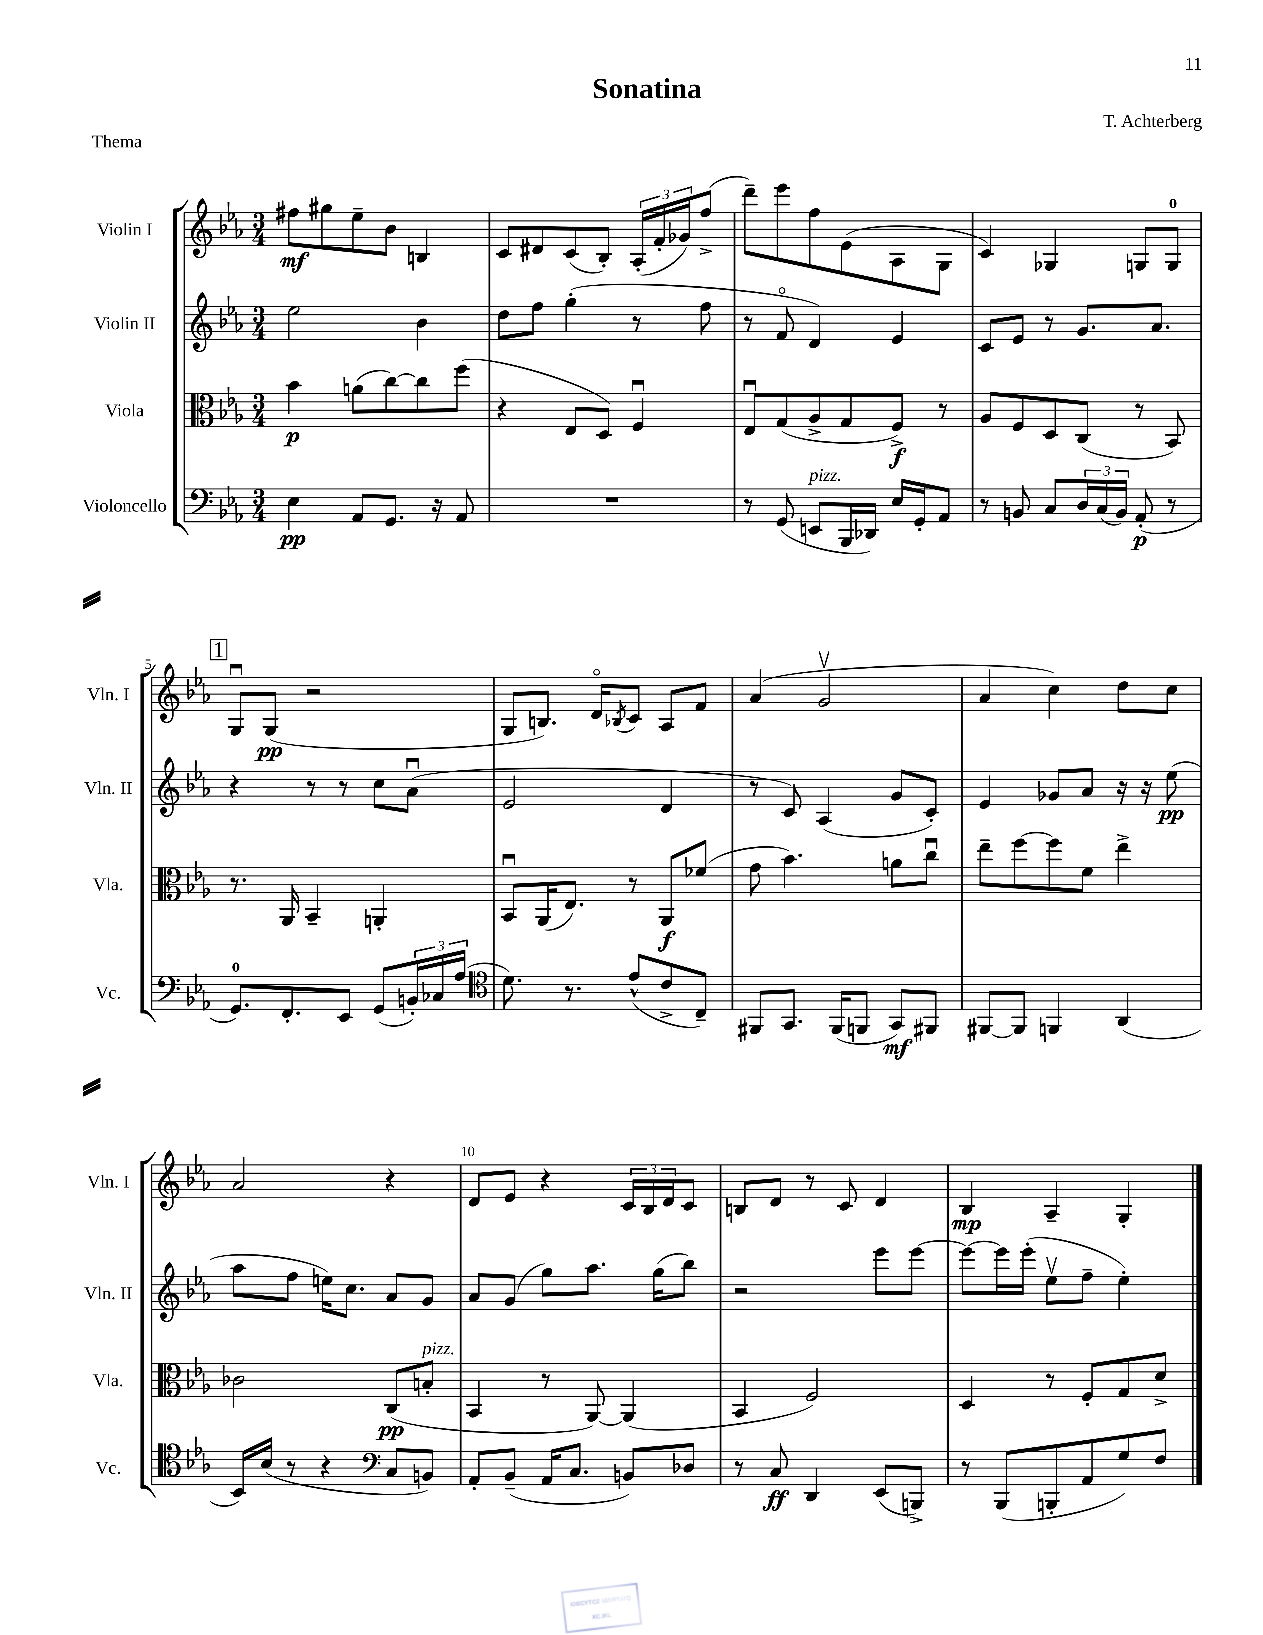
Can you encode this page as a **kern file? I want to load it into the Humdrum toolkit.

**kern	**kern	**kern	**kern
*staff4	*staff3	*staff2	*staff1
*clefF4	*clefC3	*clefG2	*clefG2
*k[b-e-a-]	*k[b-e-a-]	*k[b-e-a-]	*k[b-e-a-]
*M3/4	*M3/4	*M3/4	*M3/4
4E-	4b-	2ee-	8ff#
.	.	.	8gg#
8AA-	(8a	.	8ee-~
8.GG	[8cc)	.	8b-
.	8cc]	4b-	4B
16r	.	.	.
8AA-	(8ff	.	.
=	=	=	=
2.r	4r	8dd	8c
.	.	8ff	8d#
.	8E-	(4gg'	(8c
.	8D)	.	8B-')
.	4Fu	8r	(24A-'
.	.	.	24f'
.	.	.	24g-)
.	.	8ff	(8ff^
=	=	=	=
8r	8E-u	8r	8ddd~)
(8GG	(8G	8fo	8eee-
8EE	8A-^	4d)	8ff
16BBB-	8G	.	(8e-
16DD-)	.	.	.
16E-	8F^)	4e-	8A-
16GG'	.	.	.
8AA-	8r	.	8G
=	=	=	=
8r	8A-	8c	4c)
8BB	8F	8e-	.
8C	8D	8r	4G-
24D	(8C	8.g	.
(24C	.	.	.
24BB)	.	.	.
(8AA-'	8r	.	8G
.	.	8.a-	.
8r	8BB-)	.	8G
=	=	=	=
8.GG)	8.r	4r	8Gu
.	.	.	(8G
8.FF'	16AA-	.	.
.	4BB-~	8r	2r
8EE-	.	8r	.
(8GG	4AA'	8cc	.
24BB')	.	(8a-u	.
24C-	.	.	.
(24A-	.	.	.
=	=	=	=
*clefC4	*	*	*
8.d)	8BB-u	2e-	8G
.	(16AA-	.	8.B)
8.r	8.E-)	.	.
.	.	.	16do
.	.	.	8qB-
(8e-^^	8r	.	8c
8c^	8AA-	4d	8A-
8C~)	(8f-	.	8f
=	=	=	=
8FF#	8g	8r	(4a-
8.GG	4.b-)	8c)	.
.	.	(4A-	2gv
(16FF#	.	.	.
8FF	.	.	.
8GG)	8a	8g	.
8FF#	8ccu	8c')	.
=	=	=	=
[8FF#	8ee-~	4e-	4a-
8FF#]	[8ff	.	.
4FF	8ff]	8g-	4cc)
.	8f	8a-	.
(4AA-	4ee-^	16r	8dd
.	.	16r	.
.	.	(8ee-	8cc
=	=	=	=
16BB-)	2c-	8aa-	2a-
(16B-	.	.	.
8r	.	8ff	.
4r	.	16ee)	.
.	.	8.cc	.
*clefF4	*	*	*
8C	(8C	8a-	4r
8BB)	8B'	8g	.
=	=	=	=
8AA-'	4BB-	8a-	8d
(8BB-~	.	(8g	8e-
16AA-	8r	8gg)	4r
8.C	.	.	.
.	[8AA-)	8.aa-	.
8BB)	(4AA-]	.	24c
.	.	.	24B-
.	.	(16gg	.
.	.	.	24d
8D-	.	8bb-)	8c
=	=	=	=
8r	4BB-	2r	8B
8C	.	.	8d
4DD	2F)	.	8r
.	.	.	8c
(8EE-	.	8eee-	4d
8BBB^)	.	[8eee-	.
=	=	=	=
8r	4D	8eee-_	4B-
(8BBB-	.	16eee-]	.
.	.	(16eee-'	.
8BBB'	8r	8ee-v	4A-~
8AA-	8F'	8ff~	.
8G)	8G	4ee-')	4G'
8F	8d^	.	.
==	==	==	==
*-	*-	*-	*-
